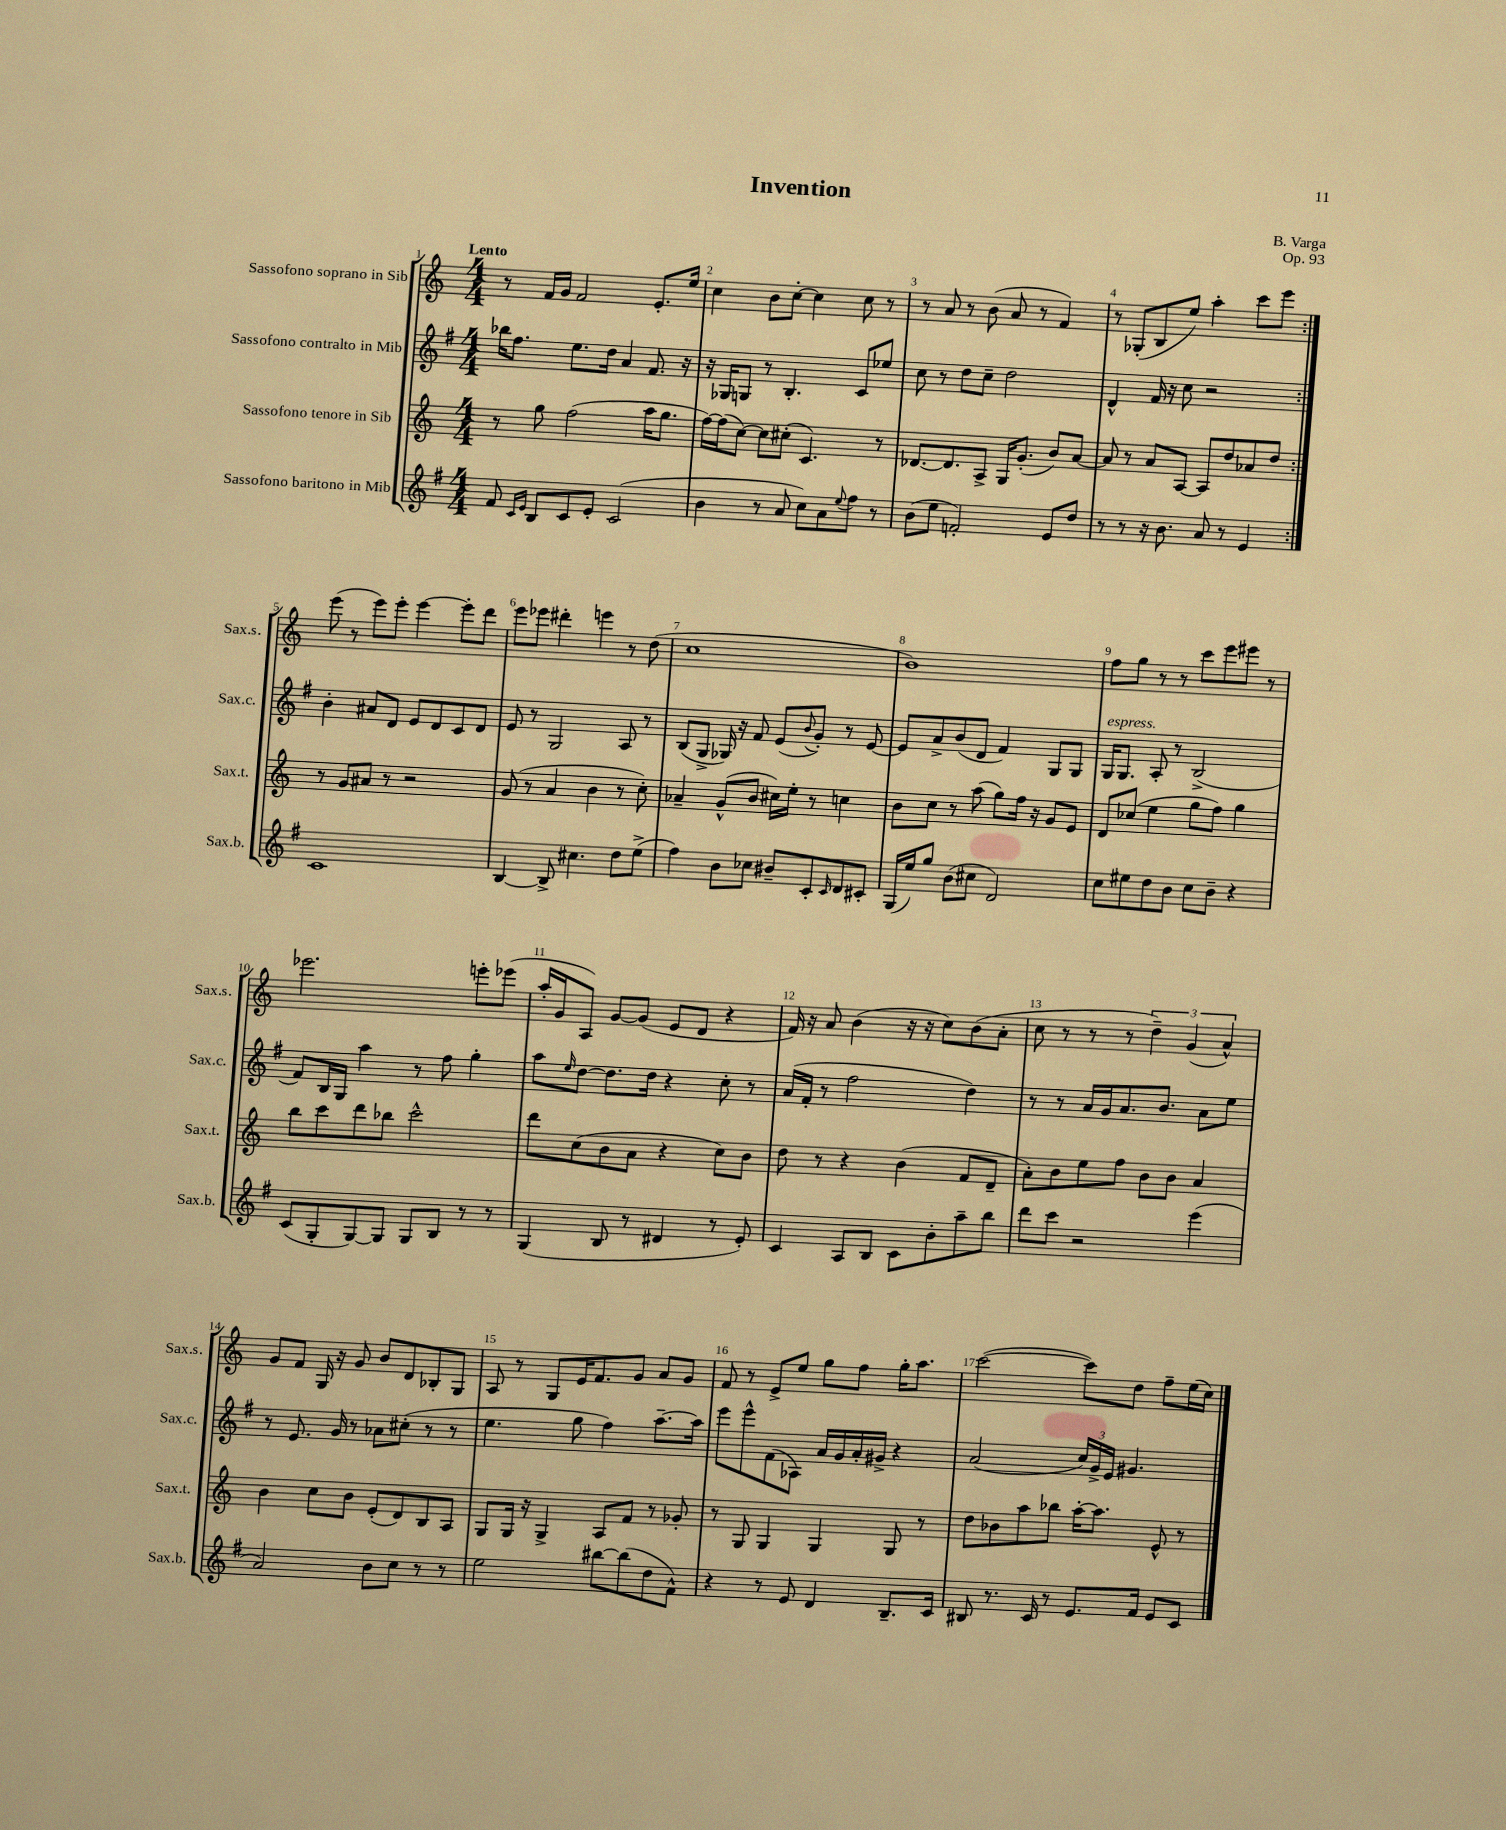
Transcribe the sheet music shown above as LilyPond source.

\header { title = "Invention" composer = "B. Varga" opus = "Op. 93" }
<<
\new StaffGroup <<
\new Staff = "s0" \with { instrumentName = "Sassofono soprano in Sib" shortInstrumentName = "Sax.s." } {
    \clef treble \key c \major \numericTimeSignature \time 4/4 \tempo "Lento"
    \repeat volta 2 { r8 f'16 g'16 f'2 e'8.-. e''16 |
    c''4 b'8 c''8~-. c''4 c''8 r8 |
    r8 a'8 r8 b'8( a'8 r8 f'4) |
    r8 ges8-.( b8 e''8) a''4-. c'''8 e'''8 | }
    e'''8( r8 e'''8) e'''8-. e'''4~ e'''8-. d'''8 |
    e'''8 ees'''8 dis'''4-. e'''4 r8 d''8( |
    c''1 |
    b'1) |
    f''8 g''8 r8 r8 c'''8 e'''8 eis'''8 r8 |
    ees'''2. e'''8-. ees'''8( |
    a''16-. g'16 a8) g'8~ g'8( e'8 d'8 r4 |
    f'16) r16 a'8 b'4( r16 r16 c''8) b'8( a'8-. |
    c''8 r8 r8 r8 \tuplet 3/2 { d''4--) g'4( a'4-^) } |
    g'8 f'8 g16 r16 g'8 b'8 d'8 bes8-. g8 |
    a8 r8 g8 e'16 f'8. g'8 a'8 g'8 |
    f'8 r8 e'8-> e''8 g''8 f''8 g''16-. a''8. |
    c'''2~( c'''8) d''8 f''8-- e''16( c''16) \bar "|." |
}
\new Staff = "s1" \with { instrumentName = "Sassofono contralto in Mib" shortInstrumentName = "Sax.c." } {
    \clef treble \key g \major \numericTimeSignature \time 4/4
    \repeat volta 2 { bes''16 fis''8. e''8. d''16 a'4 fis'8. r16 |
    r16 ges16 g8 r8 b4.-. c'8 ees''8 |
    c''8 r8 d''8 c''8-- d''2 |
    d'4-^ fis'16 r16 c''8 r2 | }
    b'4-. ais'8 d'8 e'8 d'8 c'8 d'8 |
    e'8 r8 g2 a8 r8 |
    b8( g8-> ges16) r16 fis'8 e'8( \appoggiatura { b'8 } g'8-.) r8 e'8~ |
    e'8 a'8-> b'8( d'8 fis'4) g8 g8 |
    g16^\markup { \italic "espress." } g8. a8-. r8 b2->( |
    fis'8) b16 g16 a''4 r8 fis''8 g''4-. |
    a''8 \grace { e''16 } d''8~ d''8. d''16 r4 c''8-. r8 |
    a'16( fis'16-. r8 fis''2 d''4) |
    r8 r8 a'16 g'16 a'8. b'8. a'8 e''8 |
    r8 e'8. g'16 r8 aes'8 cis''8-.( r8 r8 |
    e''4. g''8 fis''4) a''8.~-- a''16 |
    e'''8 e'''8-^ fis'8( aes8) a'16 g'16 a'16-. gis'16-> r4 |
    a'2( \tuplet 3/2 { c''16) g'16-> e'16 } gis'4. \bar "|." |
}
\new Staff = "s2" \with { instrumentName = "Sassofono tenore in Sib" shortInstrumentName = "Sax.t." } {
    \clef treble \key c \major \numericTimeSignature \time 4/4
    \repeat volta 2 { r8 g''8 f''2( a''16 g''8. |
    f''16~) f''16( c''8~) c''8 cis''8-.( c'4.) r8 |
    des'8.~ des'8. a8-> g16 g'8.-.( b'8) a'8~ |
    a'8 r8 a'8 a8~ a8 d''8 aes'8 d''8 | }
    r8 g'8 ais'8 r8 r2 |
    g'8( r8 a'4 b'4 r8 c''8-.) |
    aes'4-- g'8-^( b'8 cis''16) e''16-. r8 c''4 |
    b'8 c''8 r8 a''8( g''8) f''16 r16 g'8 e'8 |
    d'8 ces''8( e''4 g''8 f''8) g''4 |
    b''8 c'''8 d'''8 bes''8 c'''2-^ |
    d'''8 c''8( b'8 a'8 r4 c''8) b'8 |
    d''8 r8 r4 b'4( f'8 d'8-- |
    a'8-.) b'8 e''8 f''8 b'8 b'8 a'4 |
    b'4 c''8 b'8 e'8-.( d'8) b8 a8 |
    g8 g16 r16 g4-> a8 f'8 r8 ges'8-. |
    r8 g8 g4 g4 g8 r8 |
    d''8 bes'8 a''8 bes''8 a''16~-. a''8. e'8-^ r8 \bar "|." |
}
\new Staff = "s3" \with { instrumentName = "Sassofono baritono in Mib" shortInstrumentName = "Sax.b." } {
    \clef treble \key g \major \numericTimeSignature \time 4/4
    \repeat volta 2 { fis'8 \grace { c'16 e'16 } b8 c'8 e'8-. c'2( |
    b'4 r8 a'8 c''8) a'8 \appoggiatura { e''8 } fis''8 r8 |
    b'8( e''8 f'2-.) e'8 d''8 |
    r8 r8 r16 b'8. a'8 r8 e'4 | }
    c'1 |
    b4~ b8-> cis''4. d''8 e''8->( |
    fis''4) b'8 ces''8 bis'8-- c'8-. \grace { c'16 } d'8 cis'8-. |
    g16( e''16) g''8 b'8( cis''8 d'2) |
    c''8 eis''8 d''8 b'8 c''8 b'8-- r4 |
    c'8( g8-. g8~) g8 g8 b8 r8 r8 |
    g4( b8 r8 dis'4 r8 e'8-.) |
    c'4 a8 b8 c'8 b'8-. a''8-- b''8 |
    d'''8 c'''8 r2 e'''4( |
    a'2) b'8 c''8 r8 r8 |
    e''2 bis''8~ bis''8( d''8 fis'8-^) |
    r4 r8 e'8 d'4 b8.-- c'16 |
    bis8 r8. c'16 r8 e'8. fis'16 e'8 c'8 \bar "|." |
}
>>
>>
\layout { \context { \Score \override BarNumber.break-visibility = ##(#f #t #t) barNumberVisibility = #all-bar-numbers-visible } }
